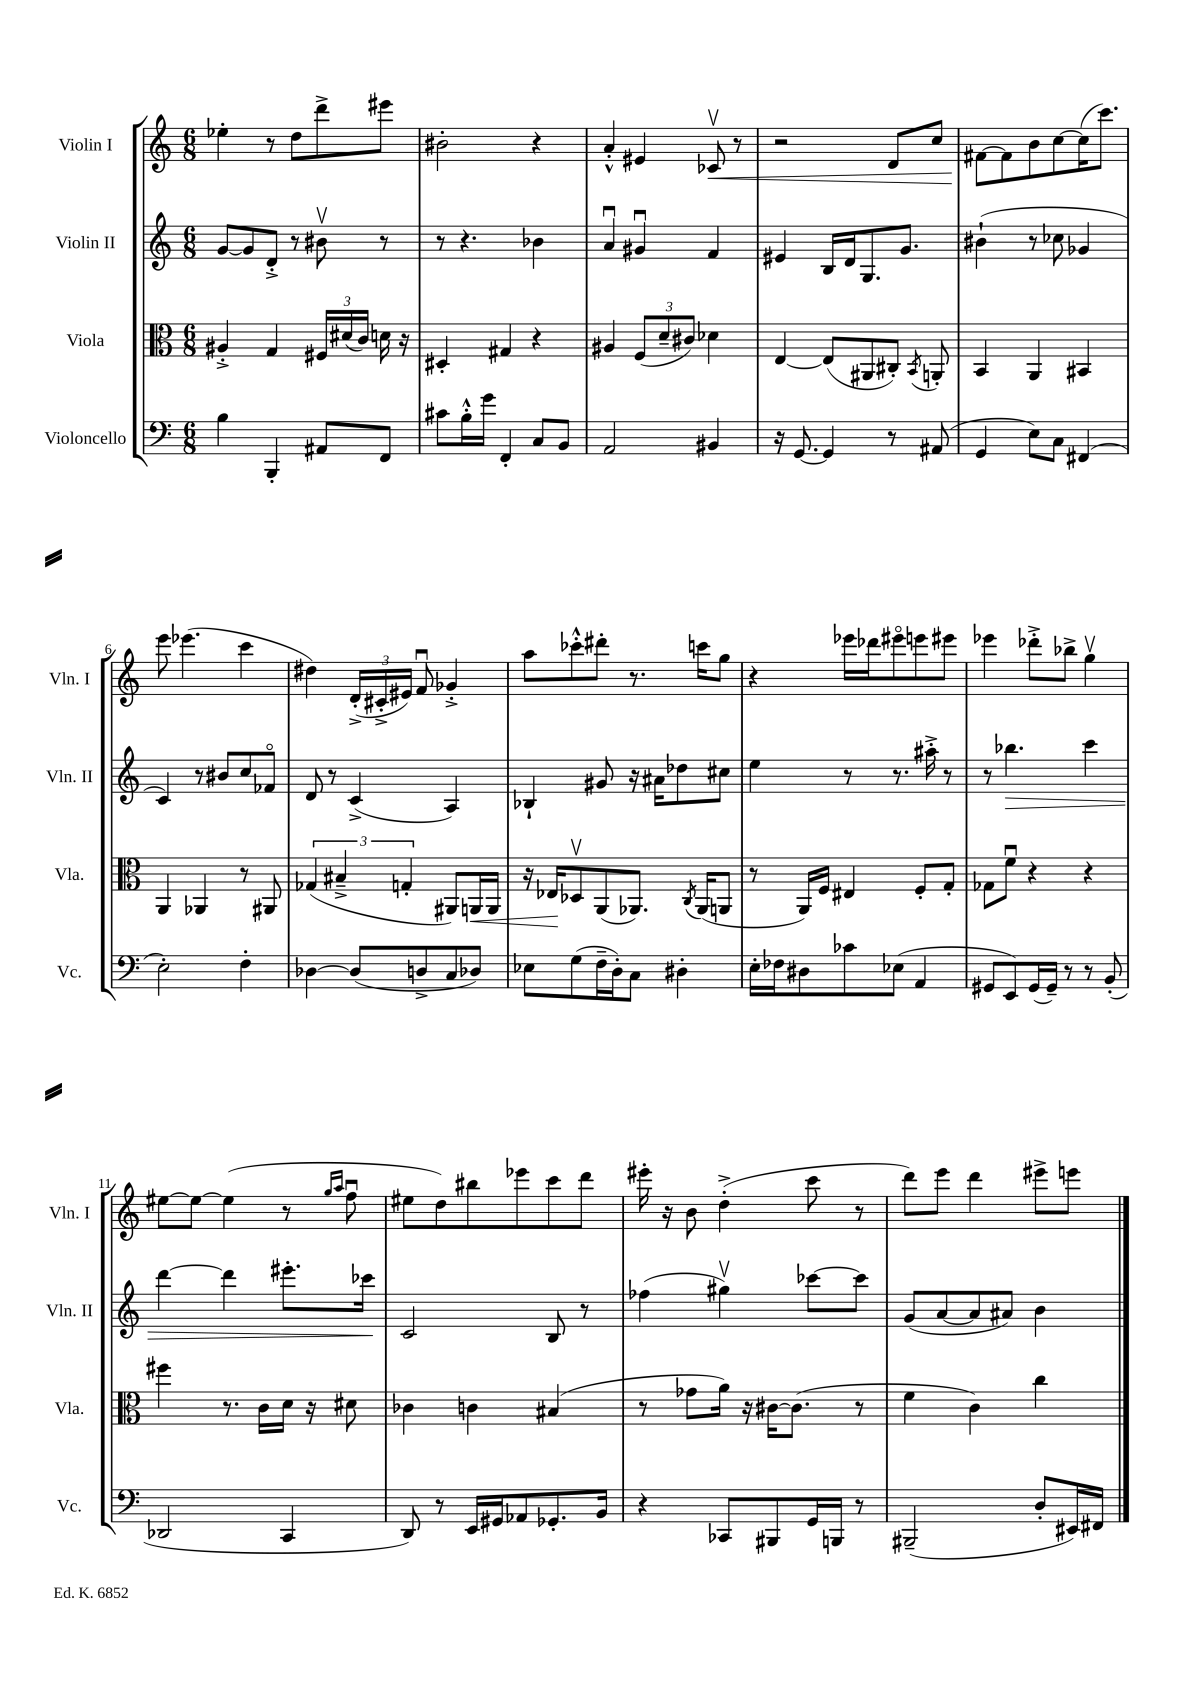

**kern	**kern	**dynam	**kern	**dynam	**kern	**dynam
*part4	*part3	*part3	*part2	*part2	*part1	*part1
*staff4	*staff3	*staff3	*staff2	*staff2	*staff1	*staff1
*I"Violoncello	*I"Viola	*	*I"Violin II	*	*I"Violin I	*
*I'Vc.	*I'Vla.	*	*I'Vln. II	*	*I'Vln. I	*
*clefF4	*clefC3	*	*clefG2	*	*clefG2	*
*k[]	*k[]	*	*k[]	*	*k[]	*
*M6/8	*M6/8	*	*M6/8	*	*M6/8	*
=1	=1	=1	=1	=1	=1	=1
4B\	4A#X'^/	.	[8g/L	.	4ee-X'\	.
.	.	.	8g/]	.	.	.
4BBB'/	4G/	.	8d'^/J	.	8r	.
.	.	.	8r	.	8dd\L	.
8AA#X/L	24F#X/LL	.	8b#Xv\	.	8ddd^\	.
.	(24d#X/	.	.	.	.	.
.	24c/JJ)	.	.	.	.	.
8FF/J	16dn\	.	8r	.	8eee#X\J	.
.	16r	.	.	.	.	.
=2	=2	=2	=2	=2	=2	=2
8c#X\L	4D#X'/	.	8r	.	2b#X'\	.
16B'^^\L	.	.	4.r	.	.	.
16g\JJ	.	.	.	.	.	.
4FF'/	4G#X/	.	.	.	.	.
8C/L	4r	.	4b-X\	.	4r	.
8BB/J	.	.	.	.	.	.
=3	=3	=3	=3	=3	=3	=3
2AA/	4A#X/	.	4au/	.	4a'^^/	.
.	(12F/L	.	4g#Xu/	.	4e#X/	.
.	12d~/	.	.	.	.	.
.	12c#X/J)	.	.	.	.	.
!	!	!	!	!	!	!LO:HP:b
4BB#X/	4d-X\	.	4f/	.	8c-Xv/	<
.	.	.	.	.	8r	.
=4	=4	=4	=4	=4	=4	=4
16r	[4E/	.	4e#X/	.	2r	.
[8.GG/	.	.	.	.	.	.
4GG/]	(8E/L]	.	16B/LL	.	.	.
.	.	.	16d/J	.	.	.
.	8AA#X/	.	8.G/	.	.	.
8r	8C#X'/J)	.	.	.	8d/L	.
.	.	.	8.g/J	.	.	.
.	8qBB/	.	.	.	.	.
(8AA#X/	8AAn'/	.	.	.	8cc/J	.
=5	=5	=5	=5	=5	=5	=5
4GG/	4BB/	.	(4b#X`\	.	[8f#X\L	.
.	.	.	.	.	8f#\]	[
8E\L)	4AA/	.	8r	.	8b\	.
8C\J	.	.	8cc-X\	.	[8cc\	.
(4FF#X/	4BB#X/	.	4g-X/	.	(16cc\K]	.
.	.	.	.	.	8.ccc\J)	.
!!LO:LB:g=z
=6	=6	=6	=6	=6	=6	=6
2E'\)	4AA/	.	4c/)	.	8eee\	.
.	.	.	.	.	(4.eee-X\	.
.	4AA-X/	.	8r	.	.	.
.	.	.	8b#X/L	.	.	.
4F'\	8r	.	8cc/	.	4ccc\	.
.	8AA#X/	.	8f-X/J	.	.	.
=7	=7	=7	=7	=7	=7	=7
[4D-X\	(6G-X/	.	8d/	.	4dd#X\)	.
.	.	.	8r	.	.	.
.	6B#X~^/	.	.	.	.	.
(8D-/L]	.	.	(4c^/	.	(24d'^/LL	.
.	.	.	.	.	24c#X'^/	.
.	6Gn'/	.	.	.	24e#X/JJ)	.
8Dn^/	.	.	.	.	8fu/	.
8C/	8AA#X/L)	.	4A/)	.	4g-X'^/	.
!	!	!LO:HP:b	!	!	!	!
8D-X/J)	16AAn/L	<	.	.	.	.
.	16AA/JJ	.	.	.	.	.
=8	=8	=8	=8	=8	=8	=8
8E-X\L	16r	.	4B-X`/	.	8aa\L	.
.	16E-X/KL	.	.	.	.	.
(8G\	8D-Xv/	[	.	.	8ccc-X'^^\	.
16F~\L	(8AA/	.	8g#X/	.	8ddd#X'\J	.
16D'\J)	.	.	.	.	.	.
8C\J	8.AA-X/J)	.	16r	.	8.r	.
.	.	.	16a#X\KL	.	.	.
4D#X'\	.	.	8dd-X\	.	.	.
.	8qC/	.	.	.	.	.
.	(16AA-/KL	.	.	.	16cccn\KL	.
.	8AAn/J	.	8cc#X\J	.	8gg\J	.
=9	=9	=9	=9	=9	=9	=9
16E'\LL	8r	.	4ee\	.	4r	.
16F-X\J	.	.	.	.	.	.
8D#X\	16AA/LL)	.	.	.	.	.
.	16F/JJ	.	.	.	.	.
8c-X\	4E#X/	.	8r	.	16eee-X\LL	.
.	.	.	.	.	16ddd-X\J	.
(8E-X\J	.	.	8.r	.	8eee#X\	.
4AA/	8F'/L	.	.	.	8eeen\	.
.	.	.	16aa#X'^\	.	.	.
.	8G'/J	.	8r	.	8eee#X\J	.
=10	=10	=10	=10	=10	=10	=10
8GG#X/L	8G-X\L	.	8r	.	4eee-X\	.
!	!	!	!	!LO:HP:b	!	!
8EE/)	8fu\J	.	4.bb-X\	>	.	.
(16GG#/L	4r	.	.	.	8ddd-X'^\L	.
16GG#~/JJ)	.	.	.	.	.	.
8r	.	.	.	.	8bb-X^\J	.
8r	4r	.	4ccc\	.	4ggv\	.
(8BB'/	.	.	.	.	.	.
!!LO:LB:g=z
=11	=11	=11	=11	=11	=11	=11
2DD-X/	4ff#X\	.	[4ddd\	.	[8ee#X\L	.
.	.	.	.	.	8ee#\J_	.
.	8.r	.	4ddd\]	.	(4ee#\]	.
.	16c\LL	.	.	.	.	.
4CC/	16d\JJ	.	8.eee#X'\L	.	8r	.
.	16r	.	.	.	.	.
.	.	.	.	.	16qqgg/LL	.
.	.	.	.	.	16qqaa/JJ	.
.	8d#X\	.	.	.	8ffu\	.
.	.	.	16ccc-X\Jk	.	.	.
.	.	.	.	]	.	.
=12	=12	=12	=12	=12	=12	=12
8DD/)	4c-X\	.	2c/	.	8ee#X\L	.
8r	.	.	.	.	8dd\)	.
16EE/LL	4cn\	.	.	.	8bb#X\	.
16GG#X/J	.	.	.	.	.	.
8AA-X/	.	.	.	.	8eee-X\	.
8.GG-X'/	(4B#X/	.	8B/	.	8ccc\	.
.	.	.	8r	.	8ddd\J	.
16BB/Jk	.	.	.	.	.	.
=13	=13	=13	=13	=13	=13	=13
4r	8r	.	(4ff-X\	.	16eee#X'\	.
.	.	.	.	.	16r	.
.	8g-X\L	.	.	.	8b\	.
8CC-X/L	16a\Jk)	.	4gg#Xv\)	.	(4dd'^\	.
.	16r	.	.	.	.	.
8BBB#X/	[16c#X\KL	.	.	.	.	.
.	(8.c#\J]	.	.	.	.	.
16GG/L	.	.	[8ccc-X\L	.	8ccc\	.
16BBBn/JJ	.	.	.	.	.	.
8r	8r	.	8ccc-\J]	.	8r	.
=14	=14	=14	=14	=14	=14	=14
(2BBB#X~/	4f\	.	(8g/L	.	8ddd\L)	.
.	.	.	[8a/	.	8eee\J	.
.	4c\)	.	8a/]	.	4ddd\	.
.	.	.	8a#X/J)	.	.	.
8D'/L	4cc\	.	4b\	.	8eee#X^\L	.
16EE#X/L)	.	.	.	.	8eeen\J	.
16FF#X/JJ	.	.	.	.	.	.
==	==	==	==	==	==	==
*-	*-	*-	*-	*-	*-	*-
